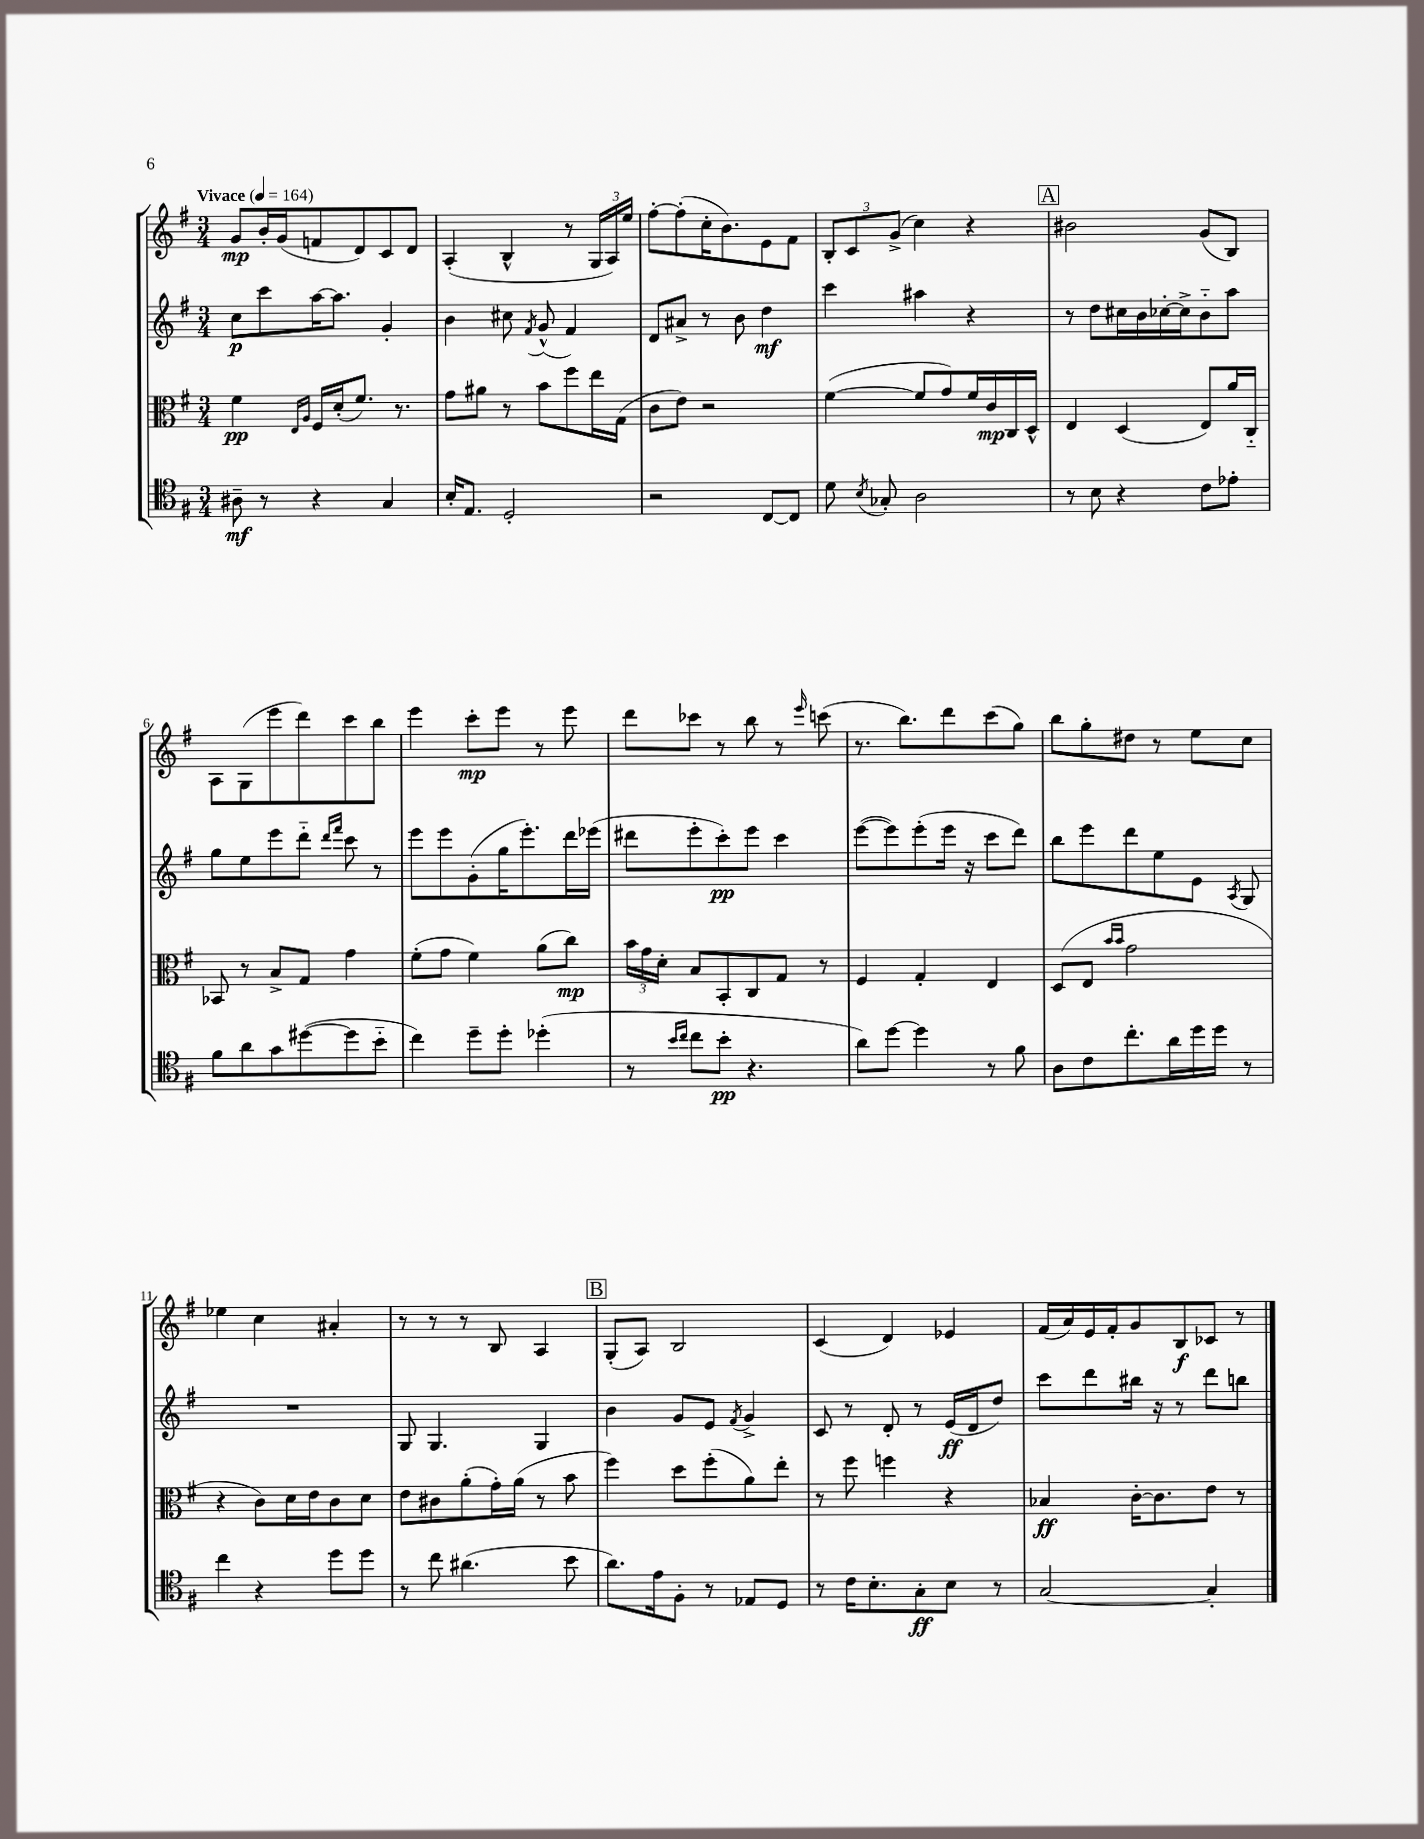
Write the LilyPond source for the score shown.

<<
\new StaffGroup <<
\new Staff = "s0" {
    \clef treble \key g \major \numericTimeSignature \time 3/4 \tempo "Vivace" 4 = 164
    \autoBeamOff g'8[\mp b'16-. g'16( f'8 d'8) c'8 d'8] |
    a4-.( b4-^ r8 \tuplet 3/2 { g16[ a16) e''16] } |
    fis''8[~-. fis''8-.( c''16-. b'8.) e'8 fis'8] |
    \tuplet 3/2 { b8[-. c'8 g'8]->( } c''4) r4 |
    \mark \markup { \box "A" } bis'2 g'8[( b8]) |
    a8[ g8( e'''8 d'''8) c'''8 b''8] |
    e'''4 c'''8[-.\mp e'''8] r8 e'''8 |
    d'''8[ ces'''8] r8 b''8 r8 \grace { e'''16 } c'''8( |
    r8. b''8.[) d'''8 c'''8( g''8]) |
    b''8[ g''8-. dis''8] r8 e''8[ c''8] |
    ees''4 c''4 ais'4-. |
    r8 r8 r8 b8 a4 |
    \mark \markup { \box "B" } g8[-.( a8]) b2 |
    c'4( d'4) ees'4 |
    fis'16[( a'16) e'16 fis'16-. g'8 b8\f ces'8] r8 \bar "|." |
}
\new Staff = "s1" {
    \clef treble \key g \major \numericTimeSignature \time 3/4
    \autoBeamOff c''8[\p c'''8 a''16~ a''8.] g'4-. |
    b'4 cis''8 \acciaccatura { fis'8 } g'8-^( fis'4) |
    d'8[ ais'8]-> r8 b'8 d''4\mf |
    c'''4 ais''4 r4 |
    \mark \markup { \box "A" } r8 d''8[ cis''16 b'16 ces''16~-. ces''16-> b'8-_ a''8] |
    g''8[ e''8 e'''8 d'''8]-_ \grace { d'''16[ fis'''16] } c'''8 r8 |
    e'''8[ e'''8 g'8-.( g''16 e'''8.-.) d'''16 ees'''16]( |
    dis'''8[ e'''8-. c'''8-.\pp) e'''8] c'''4 |
    e'''8[~( e'''8) e'''8-.( e'''16] r16 c'''8[ d'''8]) |
    b''8[ e'''8 d'''8 e''8 e'8] \acciaccatura { a8 } g8 |
    R2. |
    g8 g4. g4 |
    \mark \markup { \box "B" } b'4 g'8[ e'8] \acciaccatura { fis'8 } g'4-> |
    c'8 r8 d'8-. r8 e'16[\ff( d'16 d''8]) |
    c'''8[ d'''8 bis''16] r16 r8 d'''8[ b''8] \bar "|." |
}
\new Staff = "s2" {
    \clef alto \key g \major \numericTimeSignature \time 3/4
    \autoBeamOff fis'4\pp \grace { e16[ a16] } fis16[ d'16-.( fis'8.]) r8. |
    g'8[ ais'8] r8 b'8[ fis''8 e''16 g16]( |
    c'8[ e'8]) r2 |
    fis'4~( fis'8[ g'8) fis'16 c'16\mp c16 d16]-^ |
    \mark \markup { \box "A" } e4 d4( e8[) a'16 c16]-_ |
    bes,8 r8 b8[-> g8] g'4 |
    fis'8[-.( g'8] fis'4) a'8[( c''8]\mp) |
    \tuplet 3/2 { b'16[ g'16 d'16]-. } b8[ b,8-. c8 g8] r8 |
    fis4 g4-. e4 |
    d8[( e8] \grace { b'16[ b'16] } g'2 |
    r4 c'8[) d'16 e'16 c'8 d'8] |
    e'8[ cis'8 a'8-.( g'16-.) a'16]( r8 b'8 |
    \mark \markup { \box "B" } fis''4) d''8[ fis''8-.( a'8) e''8]-. |
    r8 fis''8 f''4 r4 |
    bes4\ff c'16[~-. c'8. e'8] r8 \bar "|." |
}
\new Staff = "s3" {
    \clef tenor \key g \major \numericTimeSignature \time 3/4
    \autoBeamOff ais8--\mf r8 r4 g4 |
    b16[-. e8.] d2-. |
    r2 c8[~ c8] |
    d'8 \acciaccatura { b8 } ges8-. a2 |
    \mark \markup { \box "A" } r8 b8 r4 c'8[ ees'8]-. |
    fis'8[ a'8 g'8 dis''8~( dis''8 b'8]-_ |
    c''4) d''8[-- d''8]-. des''4-.( |
    r8 \grace { b'16[ c''16] } c''8[ b'8]-.\pp r4. |
    a'8[) d''8]~ d''4 r8 fis'8 |
    a8[ c'8 c''8.-. a'16 d''16 d''16] r8 |
    c''4 r4 d''8[ d''8] |
    r8 c''8 ais'4.( b'8 |
    \mark \markup { \box "B" } a'8.[) e'16 fis8]-. r8 ees8[ d8] |
    r8 c'16[ b8.-. g8-.\ff b8] r8 |
    g2~ g4-. \bar "|." |
}
>>
>>
